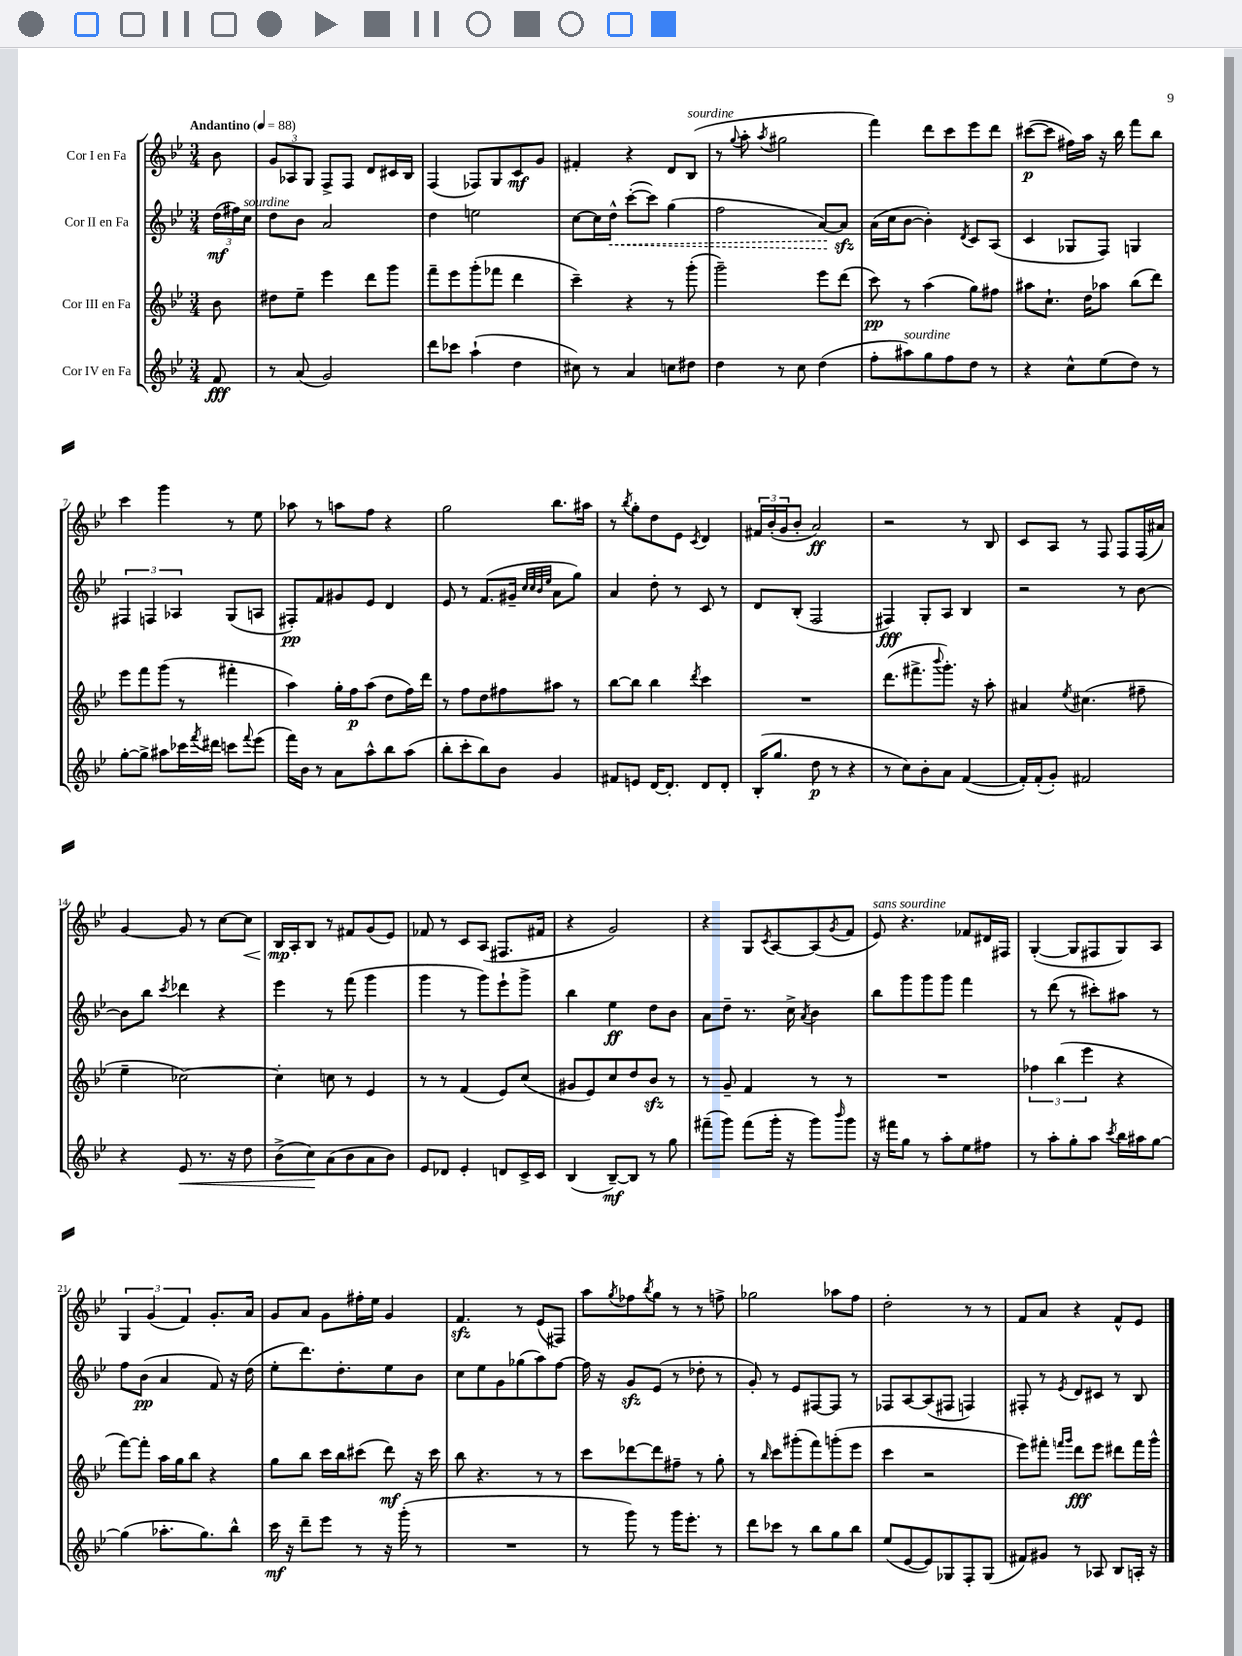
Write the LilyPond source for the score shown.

<<
\new StaffGroup <<
\new Staff = "s0" \with { instrumentName = "Cor I en Fa" } {
    \clef treble \key bes \major \numericTimeSignature \time 3/4 \partial 8 \tempo "Andantino" 4 = 88
    bes'8 |
    \tuplet 3/2 { g'8 aes8 g8 } f8-> f8 d'8 cis'16 bes16 |
    f4( fes8) g8 c'8\mf g'8 |
    fis'4-. r4 d'8 bes8^\markup { \italic "sourdine" }( |
    r8 \appoggiatura { g''8 } a''8-. \acciaccatura { a''8 } gis''2 |
    f'''4) d'''8 c'''8 ees'''8 d'''8 |
    cis'''8~\p( cis'''8 fis''16) a''16 r16 bes''16 f'''8 bes''8 |
    c'''4 g'''4 r8 ees''8 |
    aes''8 r8 a''8 f''8 r4 |
    g''2 bes''8. ais''16 |
    r8 \acciaccatura { bes''8 } g''8-. d''8 ees'8 \acciaccatura { c'8 } d'4 |
    \tuplet 3/2 { fis'16 bes'16-.( g'16 } bes'8-. a'2\ff) |
    r2 r8 bes8 |
    c'8 a8 r8 f8 f8 f16( ais'16) |
    g'4~ g'8 r8 c''8~ c''8\< |
    bes16\mp\! a16-. bes8 r8 fis'8 g'8( ees'8) |
    fes'8 r8 c'8 a8( fis8. fis'16 |
    r4 g'2) |
    r4 g8 \acciaccatura { c'8 } a8~ a8( \acciaccatura { g'8 } f'8 |
    ees'8^\markup { \italic "sans sourdine" }) r4. fes'8 dis'16 fis16 |
    g4~-.( g8 fis8 g8) a8 |
    \tuplet 3/2 { g4 g'4( f'4) } g'8.-. a'16 |
    g'8 a'8 g'8 fis''16-. ees''16 g'4 |
    f'4.\sfz r8 ees'8( fis8) |
    a''8 \acciaccatura { g''8 } fes''8 \acciaccatura { bes''8 } g''8 r8 r8 f''8-> |
    ges''2 aes''8 f''8 |
    d''2-. r8 r8 |
    f'8 a'8 r4 f'8-^ ees'8 \bar "|." |
}
\new Staff = "s1" \with { instrumentName = "Cor II en Fa" } {
    \clef treble \key bes \major \numericTimeSignature \time 3/4 \partial 8
    \tuplet 3/2 { d''16\mf( fis''16) c''16^\markup { \italic "sourdine" } } |
    d''8 bes'8 a'2 |
    d''4 e''2 |
    c''8~ c''16 \once \override Hairpin.style = #'dashed-line d''16-^\< c'''8~-.( c'''8) g''4( |
    f''2 a'8~\!) a'8\sfz |
    a'16( c''16 bes'8~ bes'4-.) \acciaccatura { d'8 } c'8 a8( |
    c'4 ges8 f8) g4 |
    \tuplet 3/2 { fis4 f4 aes4 } g8( a8 |
    fis8-.\pp) f'8 gis'8 ees'8 d'4 |
    ees'8 r8 f'8.( gis'16-- \grace { c''32 c''32 bes'32 ees''32 } a'8 g''8) |
    a'4 d''8-. r8 c'8 r8 |
    d'8 bes8-.( f2 |
    fis4\fff) g8-. a8 bes4 |
    r2 r8 bes'8~ |
    bes'8 bes''8 \acciaccatura { c'''8 } des'''4 r4 |
    ees'''4 r8 f'''8( g'''4 |
    g'''4 r8 g'''8) ees'''8-! g'''8-> |
    bes''4 ees''4\ff d''8 bes'8 |
    a'8 d''8-- r8. c''16-> \acciaccatura { a'8 } bes'4 |
    bes''8 g'''8 g'''8 g'''8 f'''4 |
    r8 d'''8( r8 cis'''8-.) ais''8 r8 |
    f''8 bes'8\pp( a'4 f'8) r16 d''16( |
    ees''8-. d'''8.) d''8.-. ees''8 bes'8 |
    c''8 ees''8 g'8 ges''8( a''8) f''8~ |
    f''16 r16 g'8\sfz ees'8( r8 des''8-. r8 |
    g'8-.) r8 ees'8 fis8~ fis8 r8 |
    fes8 a8~ a8( fis8 f4) |
    fis8-. r8 \acciaccatura { ees'8 } d'8 cis'8 r8 bes8 \bar "|." |
}
\new Staff = "s2" \with { instrumentName = "Cor III en Fa" } {
    \clef treble \key bes \major \numericTimeSignature \time 3/4 \partial 8
    bes'8 |
    dis''8 ees''8-- ees'''4 d'''8 g'''8 |
    f'''8-- ees'''8 g'''8-.( fes'''8 d'''4 |
    c'''4--) r4 r8 g'''8-.( |
    g'''2--) ees'''8 d'''8( |
    c'''8\pp) r8 a''4( g''8) fis''8 |
    ais''8 c''8.-! d''16 aes''8 bes''8( d'''8) |
    ees'''8 f'''8 g'''8( r8 fis'''4-. |
    a''4) g''16-. f''16\p a''8( d''8 f''16) d'''16 |
    r8 f''8 d''8 fis''8 ais''8 r8 |
    bes''8~ bes''8 bes''4 \acciaccatura { d'''8 } c'''4 |
    R2. |
    d'''8.( fis'''8.-> \appoggiatura { bes'''8 } g'''8.-.) r16 a''8-. |
    ais'4 \acciaccatura { ees''8 } cis''4.( fis''8-- |
    ees''4-- ces''2~) |
    ces''4-. c''8 r8 ees'4 |
    r8 r8 f'4( ees'8) c''8( |
    gis'8 ees'8) c''8 d''8 bes'8\sfz r8 |
    r8 g'8-- f'4 r8 r8 |
    R2. |
    \tuplet 3/2 { fes''4 bes''4( ees'''4 } r4 |
    f'''8~) f'''8-. a''16 g''16 bes''8 r4 |
    g''8 bes''8 c'''16 bes''16 cis'''8( d'''8\mf) r16 cis'''16 |
    bes''8 r4. r8 r8 |
    c'''8 des'''8~ des'''8 fis''8-- r8 g''8-. |
    r8 \grace { bes''16 } c'''8 gis'''8-.( f'''8) g'''8-.( ees'''8 |
    c'''4 r2 |
    ees'''8) fis'''8-. \grace { f'''16 g'''16 } d'''8\fff ees'''8 dis'''8 f'''16 g'''16-^ \bar "|." |
}
\new Staff = "s3" \with { instrumentName = "Cor IV en Fa" } {
    \clef treble \key bes \major \numericTimeSignature \time 3/4 \partial 8
    f'8\fff |
    r8 a'8( g'2) |
    d'''8 ces'''8 a''4-!( d''4 |
    cis''8) r8 a'4 c''8 dis''8 |
    d''4 r8 c''8 d''4( |
    f''8-. ais''8^\markup { \italic "sourdine" }) g''8 f''8 d''8 r8 |
    r4 c''8-^ ees''8( d''8) r8 |
    g''8~-. g''8-> ais''8 ces'''16 \acciaccatura { f'''8 } dis'''16 c'''8 \appoggiatura { f'''8 } ees'''8( |
    f'''16) bes'16 r8 a'8 a''8-^ bes''8 a''8( |
    bes''8-. c'''8-. bes''8) bes'8 g'4 |
    fis'8 e'8 d'16~ d'8.-. d'8 d'8-. |
    bes16-.( g''8. d''8\p r8 r4 |
    r8 c''8) bes'8-. a'8 f'4~( |
    f'16-.) f'16-.( g'8-.) fis'2 |
    r4 ees'8\< r8. r16 d''8 |
    bes'8->( c''8\!) a'8( bes'8 a'8 bes'8) |
    ees'8 des'8 ees'4-. d'8 c'16-> c'16 |
    bes4( bes8~--\mf) bes8 r8 g''8 |
    fis'''8--( g'''8) fis'''8( g'''16-. r16 g'''8) \grace { bes'''16 } g'''8 |
    r16 fis'''16 g''8 r8 a''8-. ees''8 fis''8 |
    r8 a''8-. g''8-. a''8 \acciaccatura { c'''8 } bes''16 ais''16 g''8~ |
    g''4( aes''8.-. g''8.) bes''8-^ |
    c'''16\mf r16 d'''8-- ees'''8 r8 r16 g'''16-.( r8 |
    R2. |
    r8 g'''8) r8 g'''16 ees'''8.-. r8 |
    d'''8 ces'''8 r8 bes''8 g''8 bes''8 |
    ees''8( ees'8~ ees'8) ges8 f8-. ges8( |
    fis'8) gis'8 r8 aes8 bes8 a16-. r16 \bar "|." |
}
>>
>>
